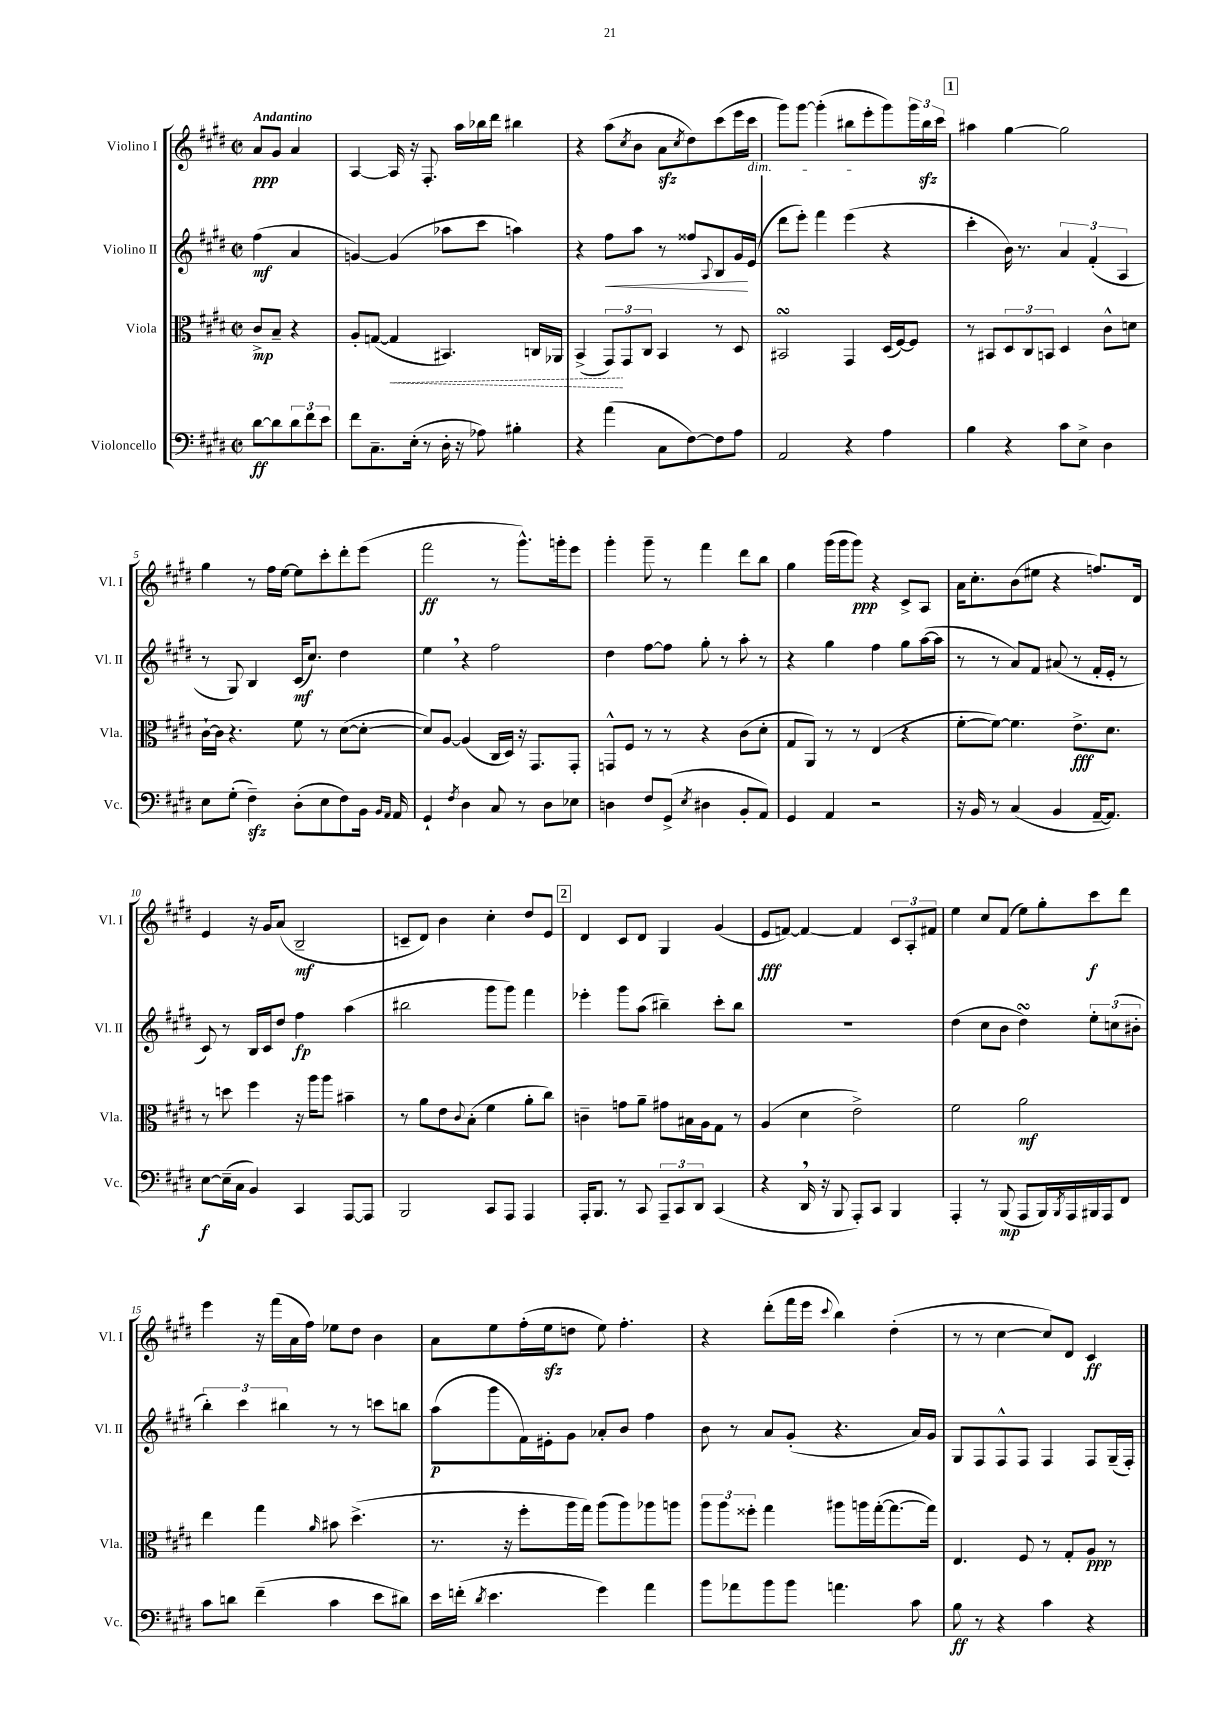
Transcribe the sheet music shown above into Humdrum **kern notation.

**kern	**dynam	**kern	**dynam	**kern	**dynam	**kern	**dynam
*part4	*part4	*part3	*part3	*part2	*part2	*part1	*part1
*staff4	*staff4	*staff3	*staff3	*staff2	*staff2	*staff1	*staff1
*I"Violoncello	*	*I"Viola	*	*I"Violino II	*	*I"Violino I	*
*I'Vc.	*	*I'Vla.	*	*I'Vl. II	*	*I'Vl. I	*
*clefF4	*	*clefC3	*	*clefG2	*	*clefG2	*
*k[f#c#g#d#]	*	*k[f#c#g#d#]	*	*k[f#c#g#d#]	*	*k[f#c#g#d#]	*
*M2/2	*	*M2/2	*	*M2/2	*	*M2/2	*
*met(c|)	*	*met(c|)	*	*met(c|)	*	*met(c|)	*
=	=	=	=	=	=	=	=
!	!	!	!	!	!	!LO:TX:a:B:t=Andantino	!
[8d#\L	ff	8c#^/L	mp	(4ff#\	mf	8a/L	ppp
8d#\]	.	8B~/J	.	.	.	8g#/J	.
12d#\	.	4r	.	4a/	.	4a/	.
12f#\	.	.	.	.	.	.	.
12e\J	.	.	.	.	.	.	.
=1	=1	=1	=1	=1	=1	=1	=1
8f#\L	.	8A'/L	.	[4gn/)	.	[4A/	.
8.C#~\	.	([8Gn/J	.	.	.	.	.
!	!	!	!LO:HP:b	!	!	!	!
.	.	4G/]	<	(4g/]	.	16A/]	.
(16E'\Jk	.	.	.	.	.	16r	.
8r	.	.	.	.	.	8.F#'/	.
16D#'\	.	4.BB#X/)	.	8aa-X\L	.	.	.
16r	.	.	.	.	.	16aa\LL	.
8A-X\)	.	.	.	8ccc#\J	.	16bb-X\	.
.	.	.	.	.	.	16ddd#\JJ	.
4B#X'\	.	.	.	4aan\)	.	4bb#X\	.
.	.	16Cn/LL	.	.	.	.	.
.	.	16AA-X/JJ	.	.	.	.	.
=2	=2	=2	=2	=2	=2	=2	=2
4r	.	(4BB^/	.	4r	.	4r	.
!	!	!	!	!	!LO:HP:b	!	!
(4a\	.	12GG#/L)	.	8ff#\L	<	(8aa\L	.
.	.	12GG#/	[	.	.	.	.
.	.	.	.	.	.	8qcc#/	.
.	.	.	.	8aa\J	.	8b\J	.
.	.	12C#/J	.	.	.	.	.
8C#\L	.	4BB/	.	8r	.	8azz\L	.
.	.	.	.	.	.	8qcc#/	.
[8F#\)	.	.	.	8ff##X/L	.	8dd#\)	.
.	.	.	.	8qqA/	.	.	.
8F#\]	.	8r	.	8B/	.	(8ccc#\	.
8A\J	.	8D#/	.	16g#/L	.	16eee\L	.
!	!	!	!	!	!	!LO:TX:b:i:t=dim.	!
.	.	.	.	(16e/JJ	[	16ccc#\JJ	.
=3	=3	=3	=3	=3	=3	=3	=3
2AA/	.	2BB#XsSsS/	.	8ddd#\L	.	8ggg#\L)	.
.	.	.	.	8eee'\J)	.	[8ggg#\J	.
.	.	.	.	4fff#\	.	(4ggg#'\]	.
4r	.	4GG#/	.	(4eee\	.	8bb#X\L	.
.	.	.	.	.	.	8eee'\	.
4A\	.	(16D#/LL	.	4r	.	8ggg#\)	.
.	.	[16F#/J)	.	.	.	.	.
.	.	8F#/J]	.	.	.	24ggg#\L	.
.	.	.	.	.	.	24bb#zz\	.
.	.	.	.	.	.	24ccc#\JJ	.
!!LO:REH:place=s1:t=1
=4	=4	=4	=4	=4	=4	=4	=4
4B\	.	8r	.	4ccc#'\	.	4aa#X\	.
.	.	8BB#X/L	.	.	.	.	.
4r	.	12D#/	.	16b\)	.	[4gg#\	.
.	.	.	.	8.r	.	.	.
.	.	12C#/	.	.	.	.	.
.	.	12BBn/J	.	.	.	.	.
8c#\L	.	4D#/	.	6a/	.	2gg#\]	.
8E^\J	.	.	.	.	.	.	.
.	.	.	.	(6f#'/	.	.	.
4D#\	.	8c#^^\L	.	.	.	.	.
.	.	.	.	6A/	.	.	.
.	.	8dn\J	.	.	.	.	.
!!LO:LB:g=z
=5	=5	=5	=5	=5	=5	=5	=5
8E\L	.	[16c#`\LL	.	8r	.	4gg#\	.
.	.	16c#\JJ]	.	.	.	.	.
(8G#'\J	.	4.r	.	8G#/)	.	.	.
4F#zz~\)	.	.	.	4B/	.	8r	.
.	.	.	.	.	.	16ff#\LL	.
.	.	.	.	.	.	[16ee\JJ	.
(8D#'\L	.	8f#\	.	(16c#/KL	mf	8ee\L]	.
.	.	.	.	8.cc#/J)	.	.	.
8E\	.	8r	.	.	.	8ccc#'\	.
8F#\)	.	([8d#\L	.	4dd#\	.	8ddd#'\	.
16BB\Jk	.	8d#'\J_	.	.	.	(8eee\J	.
16qqBB/LL	.	.	.	.	.	.	.
16qqAA/JJ	.	.	.	.	.	.	.
16AA/	.	.	.	.	.	.	.
=6	=6	=6	=6	=6	=6	=6	=6
4GG#`/	.	8d#/L])	.	4ee,\	.	2fff#\	ff
.	.	[8A/J	.	.	.	.	.
8qF#/	.	.	.	.	.	.	.
4D#\	.	(4A/]	.	4r	.	.	.
8C#/	.	16C#/LL	.	2ff#\	.	8r	.
.	.	16D#/JJ)	.	.	.	.	.
8r	.	16r	.	.	.	8.ggg#^^\L)	.
.	.	8.GG#/L	.	.	.	.	.
8D#\L	.	.	.	.	.	.	.
.	.	.	.	.	.	16gggn'\k	.
8E-X\J	.	8GG#'/J	.	.	.	8eee\J	.
=7	=7	=7	=7	=7	=7	=7	=7
4Dn\	.	8GGn^^/L	.	4dd#\	.	4ggg#'\	.
.	.	8F#/J	.	.	.	.	.
8F#/L	.	8r	.	[8ff#\L	.	8ggg#~\	.
(8GG#^/J	.	8r	.	8ff#\J]	.	8r	.
8qE/	.	.	.	.	.	.	.
4D#X\	.	4r	.	8gg#'\	.	4fff#\	.
.	.	.	.	8r	.	.	.
8BB'/L	.	(8c#\L	.	8aa'\	.	8ddd#\L	.
8AA/J)	.	8d#'\J	.	8r	.	8bb\J	.
=8	=8	=8	=8	=8	=8	=8	=8
4GG#/	.	8G#/L	.	4r	.	4gg#\	.
.	.	8AA/J)	.	.	.	.	.
4AA/	.	8r	.	4gg#\	.	(16ggg#\LL	.
.	.	.	.	.	.	16ggg#\J	.
.	.	8r	.	.	.	8ggg#\J)	ppp
2r	.	(4E/	.	4ff#\	.	4r	.
.	.	4r	.	8gg#\L	.	8c#^/L	.
.	.	.	.	([16aa\L	.	8A/J	.
.	.	.	.	16aa\JJ]	.	.	.
=9	=9	=9	=9	=9	=9	=9	=9
16r	.	[8f#'\L	.	8r	.	16a\KL	.
16BB/	.	.	.	.	.	8.cc#'\	.
8r	.	8f#\J_)	.	8r	.	.	.
(4C#/	.	4.f#\]	.	8a/L)	.	(8b\	.
.	.	.	.	8f#/J	.	8ee#X\J	.
4BB/	.	.	.	(8a#X/	.	4r	.
.	.	8.e^\L	fff	8r	.	.	.
[16AA~/KL	.	.	.	16f#'/LL	.	8.ffn/L)	.
8.AA/J])	.	8.d#\J	.	16e'/JJ	.	.	.
.	.	.	.	8r	.	.	.
.	.	.	.	.	.	16d#/Jk	.
!!LO:LB:g=z
=10	=10	=10	=10	=10	=10	=10	=10
[8E\L	f	8r	.	8c#/)	.	4e/	.
(16E~\L]	.	8ddn\	.	8r	.	.	.
16C#\JJ	.	.	.	.	.	.	.
4BB/)	.	4ff#\	.	16B/LL	.	16r	.
.	.	.	.	16c#/J	.	16g#/KL	.
.	.	.	.	8dd#/J	.	(8a/J	.
4CC#/	.	16r	.	4ff#\	fp	2B~/	mf
.	.	16aa\KL	.	.	.	.	.
.	.	8aa\J	.	.	.	.	.
[8AAA/L	.	4b#X~\	.	(4aa\	.	.	.
8AAA/J]	.	.	.	.	.	.	.
=11	=11	=11	=11	=11	=11	=11	=11
2BBB/	.	8r	.	2bb#X\	.	8cn~/L	.
.	.	8a\L	.	.	.	8d#/J)	.
.	.	8e\	.	.	.	4b\	.
.	.	8qqc#/	.	.	.	.	.
.	.	(8B'\J	.	.	.	.	.
8CC#/L	.	4f#\	.	8ggg#\L	.	4cc#'\	.
8AAA/J	.	.	.	8ggg#\J)	.	.	.
4AAA/	.	8a'\L	.	4fff#\	.	8dd#/L	.
.	.	8cc#\J)	.	.	.	8e/J	.
!!LO:REH:place=s1:t=2
=12	=12	=12	=12	=12	=12	=12	=12
16AAA'/KL	.	4cn~\	.	4eee-X'\	.	4d#/	.
8.BBB/J	.	.	.	.	.	.	.
8r	.	8gn\L	.	8ggg#\L	.	8c#/L	.
8CC#/	.	8a~\J	.	(8aa\J	.	8d#/J	.
12AAA~/L	.	8g#X\L	.	4bb#X~\)	.	4G#/	.
12CC#/	.	.	.	.	.	.	.
.	.	16B#X\L	.	.	.	.	.
12DD#/J	.	.	.	.	.	.	.
.	.	16A\J	.	.	.	.	.
(4CC#/	.	8G#\J	.	8ccc#'\L	.	(4g#/	.
.	.	8r	.	8bb#\J	.	.	.
=13	=13	=13	=13	=13	=13	=13	=13
4r	.	(4A/	.	1r	.	8e/L	fff
.	.	.	.	.	.	[8fn/J)	.
16DD#,/	.	4d#\	.	.	.	4f/_	.
16r	.	.	.	.	.	.	.
8BBB/	.	.	.	.	.	.	.
8AAA'/L)	.	2e^\)	.	.	.	4f/]	.
8CC#/J	.	.	.	.	.	.	.
4BBB/	.	.	.	.	.	12c#/L	.
.	.	.	.	.	.	12A'/	.
.	.	.	.	.	.	12f#X/J	.
=14	=14	=14	=14	=14	=14	=14	=14
4AAA'/	.	2f#\	.	(4dd#\	.	4ee\	.
8r	.	.	.	8cc#\L	.	8cc#/L	.
(8BBB/	mp	.	.	8b\J	.	(8f#/J	.
8AAA/L	.	2a\	mf	4dd#sSsS\)	.	8ee\L)	.
16BBB/L)	.	.	.	.	.	8gg#'\	.
8qBBB/	.	.	.	.	.	.	.
16AAA/	.	.	.	.	.	.	.
16BBB#X/	.	.	.	12ee'\L	.	8ccc#\	f
16AAA/J	.	.	.	.	.	.	.
.	.	.	.	(12ccn\	.	.	.
8FF#/J	.	.	.	.	.	8ddd#\J	.
.	.	.	.	12b#X'\J	.	.	.
!!LO:LB:g=z
=15	=15	=15	=15	=15	=15	=15	=15
8c#\L	.	4ee\	.	6bb'\)	.	4eee\	.
8dn\J	.	.	.	.	.	.	.
.	.	.	.	6ccc#\	.	.	.
(4f#~\	.	4gg#\	.	.	.	16r	.
.	.	.	.	.	.	(16fff#\LL	.
.	.	.	.	6bb#X\	.	.	.
.	.	.	.	.	.	16a\	.
.	.	.	.	.	.	16ff#\JJ)	.
.	.	16qqa/	.	.	.	.	.
4c#\	.	8b#X\	.	8r	.	8ee-X\L	.
.	.	(4.dd#^\	.	8r	.	8dd#\J	.
8e\L	.	.	.	8cccn\L	.	4b\	.
8d#X\J)	.	.	.	8bbn\J	.	.	.
=16	=16	=16	=16	=16	=16	=16	=16
16e\LL	.	8.r	.	(8aa\L	p	8a\L	.
(16fn'\JJ	.	.	.	.	.	.	.
8qd#/	.	.	.	.	.	.	.
4.e\	.	.	.	8ggg#\	.	8ee\	.
.	.	16r	.	.	.	.	.
.	.	8ff#'\L	.	16f#\L)	.	(16ff#'\L	.
.	.	.	.	16e#X'\J	.	16eezz\J	.
.	.	16aa\L	.	8g#\J	.	8ddn\J	.
.	.	16gg#\JJ)	.	.	.	.	.
4g#\)	.	(8aa\L	.	8a-X'/L	.	8ee\)	.
.	.	8aa\)	.	8b/J	.	4.ff#'\	.
4a\	.	8aa-X\	.	4ff#\	.	.	.
.	.	8aan\J	.	.	.	.	.
=17	=17	=17	=17	=17	=17	=17	=17
8b\L	.	12aa\L	.	8b\	.	4r	.
.	.	12aa\	.	.	.	.	.
8a-X\	.	.	.	8r	.	.	.
.	.	12ff##X'\J	.	.	.	.	.
8b\	.	4gg#\	.	8a/L	.	(8ddd#'\L	.
8b\J	.	.	.	(8g#'/J	.	16fff#\L	.
.	.	.	.	.	.	16eee\JJ	.
.	.	.	.	.	.	8qqccc#/	.
4.an\	.	8aa#X\L	.	4.r	.	4bb\)	.
.	.	16aan\L	.	.	.	.	.
.	.	([16gg#'\J	.	.	.	.	.
.	.	8.gg#\_	.	.	.	(4dd#'\	.
8c#\	.	.	.	16a/LL)	.	.	.
.	.	16gg#\Jk])	.	16g#/JJ	.	.	.
=18	=18	=18	=18	=18	=18	=18	=18
8B\	ff	4.E/	.	8G#/L	.	8r	.
8r	.	.	.	8F#/	.	8r	.
4r	.	.	.	8F#^^/	.	[4cc#\	.
.	.	8F#/	.	8F#/J	.	.	.
4c#\	.	8r	.	4F#/	.	8cc#/L])	.
.	.	8G#'/L	.	.	.	8d#/J	.
4r	.	8A/J	ppp	8F#/L	.	4c#/	ff
.	.	8r	.	(16G#~/L	.	.	.
.	.	.	.	16F#'/JJ)	.	.	.
==	==	==	==	==	==	==	==
*-	*-	*-	*-	*-	*-	*-	*-
